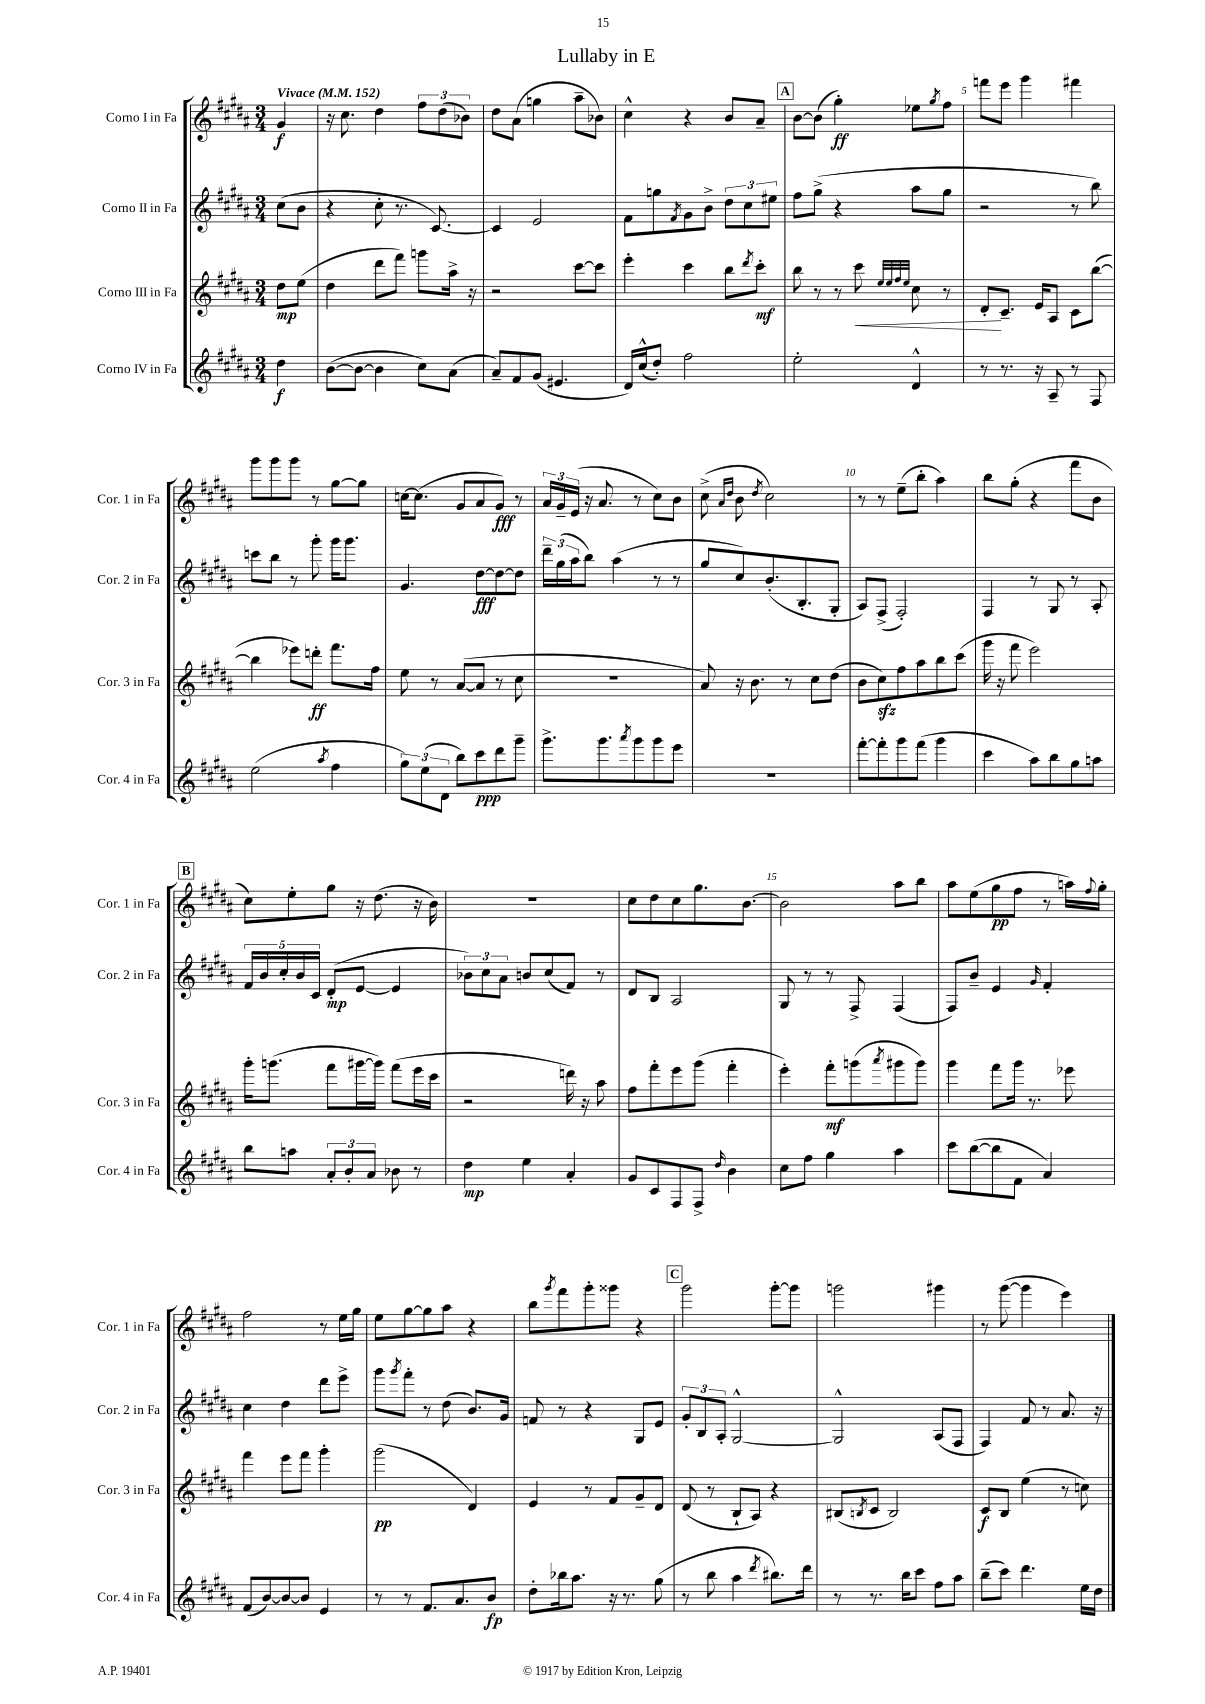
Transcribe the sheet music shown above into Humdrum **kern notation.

**kern	**dynam	**kern	**dynam	**kern	**dynam	**kern	**dynam
*part4	*part4	*part3	*part3	*part2	*part2	*part1	*part1
*staff4	*staff4	*staff3	*staff3	*staff2	*staff2	*staff1	*staff1
*I"Corno IV in Fa	*	*I"Corno III in Fa	*	*I"Corno II in Fa	*	*I"Corno I in Fa	*
*I'Cor. 4 in Fa	*	*I'Cor. 3 in Fa	*	*I'Cor. 2 in Fa	*	*I'Cor. 1 in Fa	*
*clefG2	*	*clefG2	*	*clefG2	*	*clefG2	*
*k[f#c#g#d#a#]	*	*k[f#c#g#d#a#]	*	*k[f#c#g#d#a#]	*	*k[f#c#g#d#a#]	*
*M3/4	*	*M3/4	*	*M3/4	*	*M3/4	*
*MM152	*	*MM152	*	*MM152	*	*MM152	*
=	=	=	=	=	=	=	=
!	!	!	!	!	!	!LO:TX:a:B:t=Vivace	!
4dd#\	f	8dd#\L	mp	(8cc#\L	.	4g#/	f
.	.	(8ee\J	.	8b\J	.	.	.
=1	=1	=1	=1	=1	=1	=1	=1
([8b\L	.	4dd#\	.	4r	.	16r	.
.	.	.	.	.	.	8.cc#\	.
8b\J_	.	.	.	.	.	.	.
4b\]	.	8ddd#\L	.	8cc#'\	.	4dd#\	.
.	.	8fff#\J)	.	8.r	.	.	.
8cc#\L)	.	8gggn\L	.	.	.	12ff#\L	.
.	.	.	.	[8.c#/)	.	.	.
.	.	.	.	.	.	(12dd#\	.
(8a#\J	.	16aa#^\Jk	.	.	.	.	.
.	.	.	.	.	.	12b-X\J)	.
.	.	16r	.	.	.	.	.
=2	=2	=2	=2	=2	=2	=2	=2
8a#~/L)	.	2r	.	4c#/]	.	8dd#\L	.
8f#/	.	.	.	.	.	(8a#\J	.
(8g#/J	.	.	.	2e/	.	4ggn\	.
4.e#X/	.	.	.	.	.	.	.
.	.	[8ccc#\L	.	.	.	8aa#~\L	.
.	.	8ccc#\J]	.	.	.	8b-X\J)	.
=3	=3	=3	=3	=3	=3	=3	=3
16d#/LL)	.	4eee'\	.	8f#\L	.	4cc#^^\	.
(16cc#^^/J	.	.	.	.	.	.	.
8dd#'/J)	.	.	.	8ggn\	.	.	.
.	.	.	.	8qf#/	.	.	.
2ff#\	.	4ccc#\	.	8g#\	.	4r	.
.	.	.	.	8b^\J	.	.	.
.	.	8bb\L	.	12dd#\L	.	8b/L	.
.	.	.	.	12cc#\	.	.	.
.	.	8qddd#/	.	.	.	.	.
.	.	8ccc#'\J	mf	.	.	8a#~/J	.
.	.	.	.	12ee#X\J	.	.	.
!!LO:REH:place=s1:t=A
=4	=4	=4	=4	=4	=4	=4	=4
2ee'\	.	8bb\	.	8ff#\L	.	[8b\L	.
.	.	8r	.	(8gg#^\J	.	(8b\J]	.
.	.	8r	.	4r	.	4gg#'\)	ff
!	!	!	!LO:HP:b	!	!	!	!
.	.	8ccc#\	<	.	.	.	.
.	.	32qqee/LLL	.	.	.	.	.
.	.	32qqee/	.	.	.	.	.
.	.	32qqff#/	.	.	.	.	.
.	.	32qqee/JJJ	.	.	.	.	.
4d#^^/	.	8cc#\	.	8aa#\L	.	8ee-X\L	.
.	.	.	.	.	.	8qgg#/	.
.	.	8r	.	8gg#\J	.	8ff#\J	.
=5	=5	=5	=5	=5	=5	=5	=5
8r	.	8d#'/L	.	2r	.	8fffn\L	.
8.r	.	8.c#~/J	[	.	.	8eee\J	.
.	.	.	.	.	.	4ggg#\	.
16r	.	16e/KL	.	.	.	.	.
8A#~/	.	8A#/J	.	.	.	.	.
8r	.	8c#\L	.	8r	.	4fff#X\	.
8F#/	.	([8bb\J	.	8bb\)	.	.	.
!!LO:LB:g=z
=6	=6	=6	=6	=6	=6	=6	=6
(2ee\	.	4bb\]	.	8cccn\L	.	8ggg#\L	.
.	.	.	.	8bb\J	.	8ggg#\	.
.	.	8eee-X\L)	.	8r	.	8ggg#\J	.
.	.	8dddn'\J	ff	8ggg#'\	.	8r	.
8qaa#/	.	.	.	.	.	.	.
4ff#\	.	8.fff#\L	.	16ggg#\KL	.	[8gg#\L	.
.	.	.	.	8.ggg#\J	.	.	.
.	.	.	.	.	.	8gg#\J]	.
.	.	16ff#\Jk	.	.	.	.	.
=7	=7	=7	=7	=7	=7	=7	=7
12gg#\L)	.	8ee\	.	4.g#/	.	[16ccn\KL	.
.	.	.	.	.	.	(8.cc\J]	.
(12ee\	.	.	.	.	.	.	.
.	.	8r	.	.	.	.	.
12d#\J	.	.	.	.	.	.	.
8bb\L)	.	([8a#/L	.	.	.	8g#/L	.
8ccc#\	ppp	8a#/J]	.	[8dd#\L	fff	8a#/	.
8ddd#\	.	8r	.	8dd#\_	.	8g#/J)	fff
8ggg#~\J	.	8cc#\	.	8dd#\J]	.	8r	.
=8	=8	=8	=8	=8	=8	=8	=8
8.ggg#^\L	.	2.r	.	24ddd#~\LL	.	24a#/LL	.
.	.	.	.	(24gg#\	.	24g#~/	.
.	.	.	.	24aa#\J	.	(24e/JJ	.
.	.	.	.	8bb\J)	.	16r	.
8.ggg#\	.	.	.	.	.	8.a#/	.
.	.	.	.	(4aa#\	.	.	.
8qaaa#/	.	.	.	.	.	.	.
8ggg#\	.	.	.	.	.	8r	.
8ggg#\	.	.	.	8r	.	8cc#\L)	.
8eee\J	.	.	.	8r	.	8b\J	.
=9	=9	=9	=9	=9	=9	=9	=9
2.r	.	8a#/)	.	8gg#/L	.	(8cc#^\	.
.	.	.	.	.	.	16qqa#/LL	.
.	.	.	.	.	.	16qqdd#/JJ	.
.	.	16r	.	8cc#/)	.	8b\	.
.	.	8.b\	.	.	.	.	.
.	.	.	.	.	.	8qdd#/	.
.	.	.	.	(8.b'/	.	2cc#\)	.
.	.	8r	.	.	.	.	.
.	.	.	.	8.B'/	.	.	.
.	.	8cc#\L	.	.	.	.	.
.	.	(8dd#\J	.	8G#'/J	.	.	.
=10	=10	=10	=10	=10	=10	=10	=10
[8fff#'\L	.	8b\L	.	8A#/L)	.	8r	.
8fff#'\]	.	8cc#zz\)	.	(8F#^/J	.	8r	.
8ggg#\	.	8ff#\	.	2F#'/)	.	(8ee~\L	.
(8fff#\J	.	8aa#\	.	.	.	8bb'\J	.
4ggg#\	.	8bb\	.	.	.	4aa#\)	.
.	.	(8ccc#\J	.	.	.	.	.
=11	=11	=11	=11	=11	=11	=11	=11
4ccc#\	.	16ggg#\	.	4F#/	.	8bb\L	.
.	.	16r	.	.	.	.	.
.	.	8fff#\	.	.	.	(8gg#'\J	.
8aa#\L)	.	2eee\)	.	8r	.	4r	.
8bb\	.	.	.	8G#/	.	.	.
8gg#\	.	.	.	8r	.	8fff#\L	.
8aan\J	.	.	.	8A#'/	.	8b\J	.
!!LO:LB:g=z
!!LO:REH:place=s1:t=B
=12	=12	=12	=12	=12	=12	=12	=12
8bb\L	.	16ggg#'\KL	.	20f#/LL	.	8cc#\L)	.
.	.	.	.	20b/	.	.	.
.	.	(8.gggn\J	.	.	.	.	.
.	.	.	.	20cc#'/	.	.	.
8aan\J	.	.	.	.	.	8ee'\	.
.	.	.	.	20b/	.	.	.
.	.	.	.	20c#/JJ	.	.	.
12a#'/L	.	8fff#\L	.	(8d#'/L	mp	8gg#\J	.
12b'/	.	.	.	.	.	.	.
.	.	[16ggg#X\L	.	[8e/J	.	16r	.
12a#/J	.	.	.	.	.	.	.
.	.	16ggg#\JJ])	.	.	.	(8.dd#\	.
8b-X\	.	(8fff#\L	.	4e/]	.	.	.
8r	.	16eee\L	.	.	.	16r	.
.	.	16ccc#\JJ	.	.	.	16b\)	.
=13	=13	=13	=13	=13	=13	=13	=13
4dd#\	mp	2r	.	12b-X\L)	.	2.r	.
.	.	.	.	12cc#\	.	.	.
.	.	.	.	12a#\J	.	.	.
4ee\	.	.	.	8bn/L	.	.	.
.	.	.	.	(8cc#/	.	.	.
4a#'/	.	16dddn\)	.	8f#/J)	.	.	.
.	.	16r	.	.	.	.	.
.	.	8aa#\	.	8r	.	.	.
=14	=14	=14	=14	=14	=14	=14	=14
8g#/L	.	8ff#\L	.	8d#/L	.	8cc#\L	.
8c#/	.	8fff#'\	.	8B/J	.	8dd#\	.
8F#/	.	8eee\	.	2A#/	.	8cc#\	.
8F#^/J	.	(8ggg#\J	.	.	.	8.gg#\	.
16qqdd#/	.	.	.	.	.	.	.
4b\	.	4fff#'\	.	.	.	.	.
.	.	.	.	.	.	[8.b\J	.
=15	=15	=15	=15	=15	=15	=15	=15
8cc#\L	.	4eee'\)	.	8G#/	.	2b\]	.
8ff#\J	.	.	.	8r	.	.	.
4gg#\	.	8fff#'\L	mf	8r	.	.	.
.	.	(8gggn\	.	8F#^/	.	.	.
.	.	8qaaa#/	.	.	.	.	.
4aa#\	.	8ggg#X\	.	(4F#/	.	8aa#\L	.
.	.	8ggg#\J)	.	.	.	8bb\J	.
=16	=16	=16	=16	=16	=16	=16	=16
8ccc#\L	.	4ggg#\	.	8F#/L)	.	8aa#\L	.
([8bb\	.	.	.	8b~/J	.	(8ee\	.
8bb\]	.	8fff#\L	.	4e/	.	8gg#\	pp
8f#\J	.	16ggg#\Jk	.	.	.	8ff#\J	.
.	.	8.r	.	.	.	.	.
.	.	.	.	16qqg#/	.	.	.
4a#/)	.	.	.	4f#'/	.	8r	.
.	.	8eee-X\	.	.	.	16aan\LL)	.
.	.	.	.	.	.	8qqff#/	.
.	.	.	.	.	.	16gg#'\JJ	.
!!LO:LB:g=z
=17	=17	=17	=17	=17	=17	=17	=17
(8f#/L	.	4fff#\	.	4cc#\	.	2ff#\	.
[8b/)	.	.	.	.	.	.	.
8b/_	.	8eee\L	.	4dd#\	.	.	.
8b/J]	.	8fff#\J	.	.	.	.	.
4e/	.	4ggg#'\	.	8ddd#\L	.	8r	.
.	.	.	.	8eee^\J	.	16ee\LL	.
.	.	.	.	.	.	16gg#\JJ	.
=18	=18	=18	=18	=18	=18	=18	=18
8r	.	(2ggg#\	pp	8ggg#\L	.	8ee\L	.
.	.	.	.	8qggg#/	.	.	.
8r	.	.	.	8fff#'\J	.	[8gg#\	.
8.f#/L	.	.	.	8r	.	8gg#\]	.
.	.	.	.	(8dd#\	.	8aa#\J	.
8.a#/	.	.	.	.	.	.	.
.	.	4d#/)	.	8.b/L)	.	4r	.
8b/J	fp	.	.	.	.	.	.
.	.	.	.	16g#/Jk	.	.	.
=19	=19	=19	=19	=19	=19	=19	=19
8dd#'\L	.	4e/	.	8fn/	.	8bb\L	.
.	.	.	.	.	.	8qggg#/	.
16bb-X\k	.	.	.	8r	.	8fff#\	.
8.aa#\J	.	.	.	.	.	.	.
.	.	8r	.	4r	.	8ggg#'\	.
16r	.	8f#/L	.	.	.	8ggg##X\J	.
8.r	.	.	.	.	.	.	.
.	.	8g#~/	.	8G#/L	.	4r	.
(8gg#\	.	8d#/J	.	8e/J	.	.	.
!!LO:REH:place=s1:t=C
=20	=20	=20	=20	=20	=20	=20	=20
8r	.	(8d#/	.	12g#'/L	.	2ggg#\	.
.	.	.	.	12B/	.	.	.
8bb\	.	8r	.	.	.	.	.
.	.	.	.	12A#'/J	.	.	.
4aa#\	.	8B`/L	.	[2G#^^/	.	.	.
.	.	8A#/J)	.	.	.	.	.
8qddd#/	.	.	.	.	.	.	.
8.bb#X\L)	.	4r	.	.	.	[8ggg#'\L	.
.	.	.	.	.	.	8ggg#\J]	.
16ddd#\Jk	.	.	.	.	.	.	.
=21	=21	=21	=21	=21	=21	=21	=21
8r	.	(8B#X/L	.	2G#^^/]	.	2gggn\	.
.	.	8qBn/	.	.	.	.	.
8.r	.	8c#/J	.	.	.	.	.
.	.	2B/)	.	.	.	.	.
16bb\KL	.	.	.	.	.	.	.
8ccc#\J	.	.	.	.	.	.	.
8ff#\L	.	.	.	(8A#/L	.	4ggg#X\	.
8aa#\J	.	.	.	8F#/J	.	.	.
=22	=22	=22	=22	=22	=22	=22	=22
(8bb~\L	.	8c#/L	f	4F#/)	.	8r	.
8ccc#\J)	.	8B/J	.	.	.	([8ggg#\	.
4.ddd#\	.	(4ee\	.	8f#/	.	4ggg#\]	.
.	.	.	.	8r	.	.	.
.	.	8r	.	8.a#/	.	4eee\)	.
16ee\LL	.	8ccn\)	.	.	.	.	.
16dd#\JJ	.	.	.	16r	.	.	.
==	==	==	==	==	==	==	==
*-	*-	*-	*-	*-	*-	*-	*-
